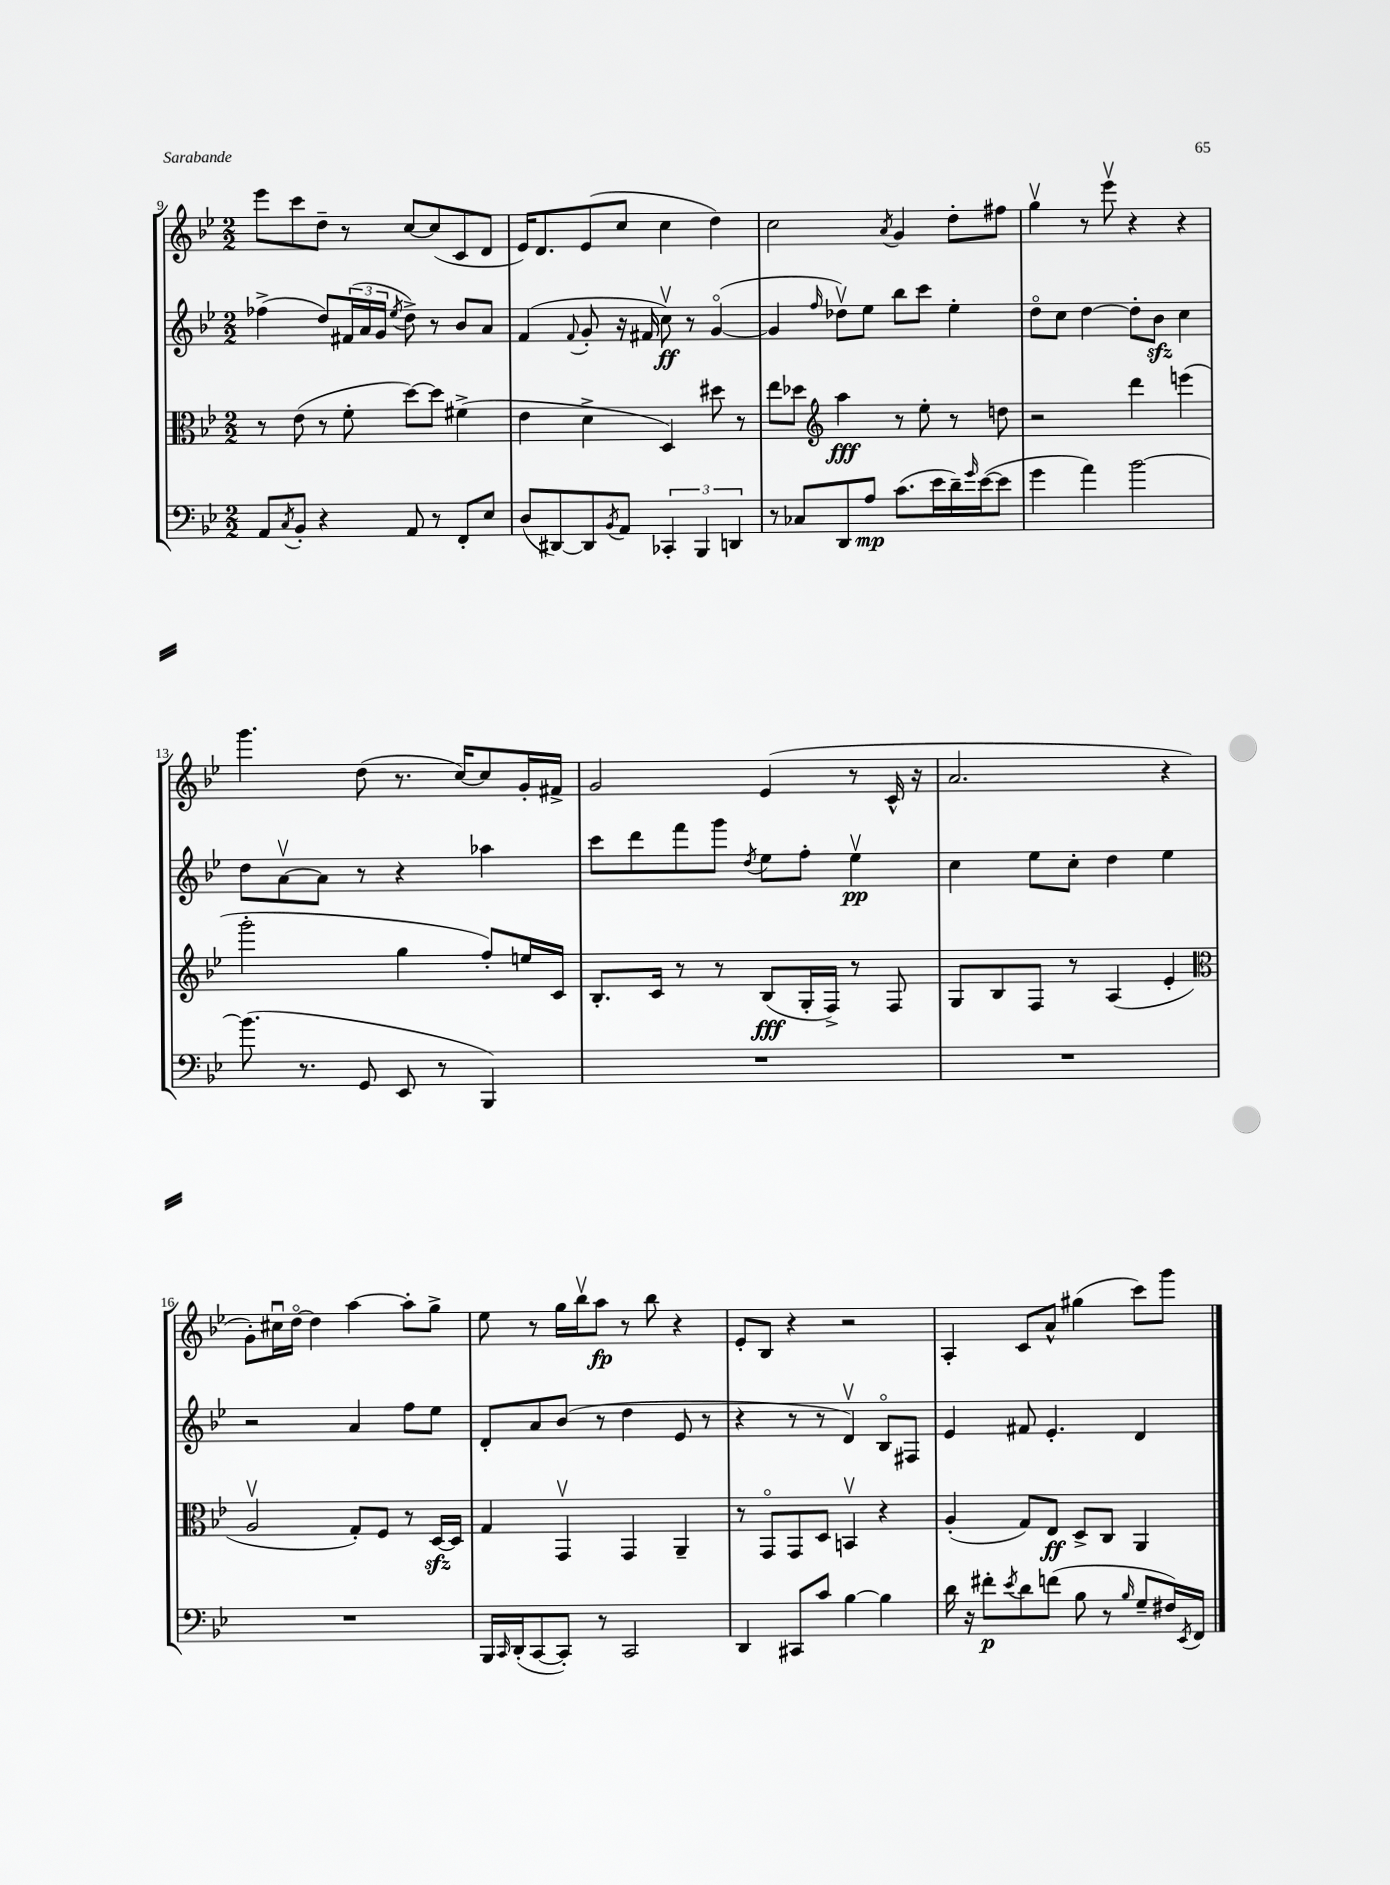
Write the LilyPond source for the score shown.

<<
\new StaffGroup <<
\new Staff = "s0" {
    \clef treble \key bes \major \numericTimeSignature \time 2/2
    ees'''8 c'''8 d''8-- r8 c''8~ c''8( c'8 d'8 |
    ees'16) d'8. ees'8( c''8 c''4 d''4) |
    c''2 \acciaccatura { a'8 } g'4 d''8-. fis''8 |
    g''4\upbow r8 ees'''8\upbow r4 r4 |
    g'''4. d''8( r8. c''16~) c''8 g'16-. fis'16-> |
    g'2 ees'4( r8 c'16-^ r16 |
    a'2. r4 |
    g'8-.) cis''16\downbow d''16~\flageolet d''4 a''4~ a''8-. g''8-> |
    ees''8 r8 g''16 bes''16\upbow a''8\fp r8 bes''8 r4 |
    ees'8-. bes8 r4 r2 |
    a4-. c'8 a'8-^ gis''4( c'''8) g'''8 \bar "|." |
}
\new Staff = "s1" {
    \clef treble \key bes \major \numericTimeSignature \time 2/2
    fes''4->( d''8) \tuplet 3/2 { fis'16( a'16 g'16 } \acciaccatura { ees''8 } d''8->) r8 bes'8 a'8 |
    f'4( \appoggiatura { f'8 } g'8-. r16 fis'16 c''8\upbow\ff) r8 g'4~\flageolet( |
    g'4 \grace { f''16 } des''8\upbow) ees''8 bes''8 c'''8 ees''4-. |
    d''8\flageolet c''8 d''4~ d''8-. bes'8\sfz c''4 |
    d''8 a'8~\upbow a'8 r8 r4 aes''4 |
    c'''8 d'''8 f'''8 g'''8 \acciaccatura { d''8 } ees''8 f''8-. ees''4\upbow\pp |
    c''4 ees''8 c''8-. d''4 ees''4 |
    r2 a'4 f''8 ees''8 |
    d'8-. a'8 bes'8( r8 d''4 ees'8 r8 |
    r4 r8 r8 d'4\upbow) bes8\flageolet fis8 |
    ees'4 fis'8 ees'4.-. d'4 \bar "|." |
}
\new Staff = "s2" {
    \clef alto \key bes \major \numericTimeSignature \time 2/2
    r8 ees'8( r8 f'8-. d''8~) d''8 fis'4->( |
    ees'4 d'4-> d4) dis''8 r8 |
    ees''8 des''8 \clef treble a''4\fff r8 ees''8-. r8 d''8 |
    r2 d'''4 e'''4( |
    g'''2-. g''4 f''8-.) e''16 c'16 |
    bes8.-. c'16 r8 r8 bes8\fff( g16-. f16->) r8 f8 |
    g8 bes8 f8 r8 a4( ees'4-. |
    \clef alto a2\upbow g8-.) f8 r8 d16~\sfz d16 |
    g4 g,4\upbow g,4 a,4-- |
    r8 g,8\flageolet g,8 d8 b,4\upbow r4 |
    a4-.( g8) ees8\ff d8-> c8 a,4 \bar "|." |
}
\new Staff = "s3" {
    \clef bass \key bes \major \numericTimeSignature \time 2/2
    a,8 \acciaccatura { c8 } bes,8-. r4 a,8 r8 f,8-. ees8 |
    d8( dis,8~) dis,8 \acciaccatura { bes,8 } a,8 \tuplet 3/2 { ces,4-. bes,,4 d,4 } |
    r8 ces8 d,8 a8\mp c'8.( ees'16 d'16--) \grace { g'16 } ees'16~( ees'8 |
    g'4 a'4) bes'2~ |
    bes'8.( r8. g,8 ees,8 r8 bes,,4) |
    R1 |
    R1 |
    R1 |
    bes,,16 \grace { c,16 } d,16-.( c,8~ c,8-.) r8 c,2 |
    d,4 cis,8 c'8 bes4~ bes4 |
    d'16 r16 fis'8-.\p \acciaccatura { ees'8 } d'8 f'8( bes8 r8 \grace { bes16 } g8-- fis16) \acciaccatura { ees,8 } f,16 \bar "|." |
}
>>
>>
\layout { \context { \Score currentBarNumber = #9 } }
